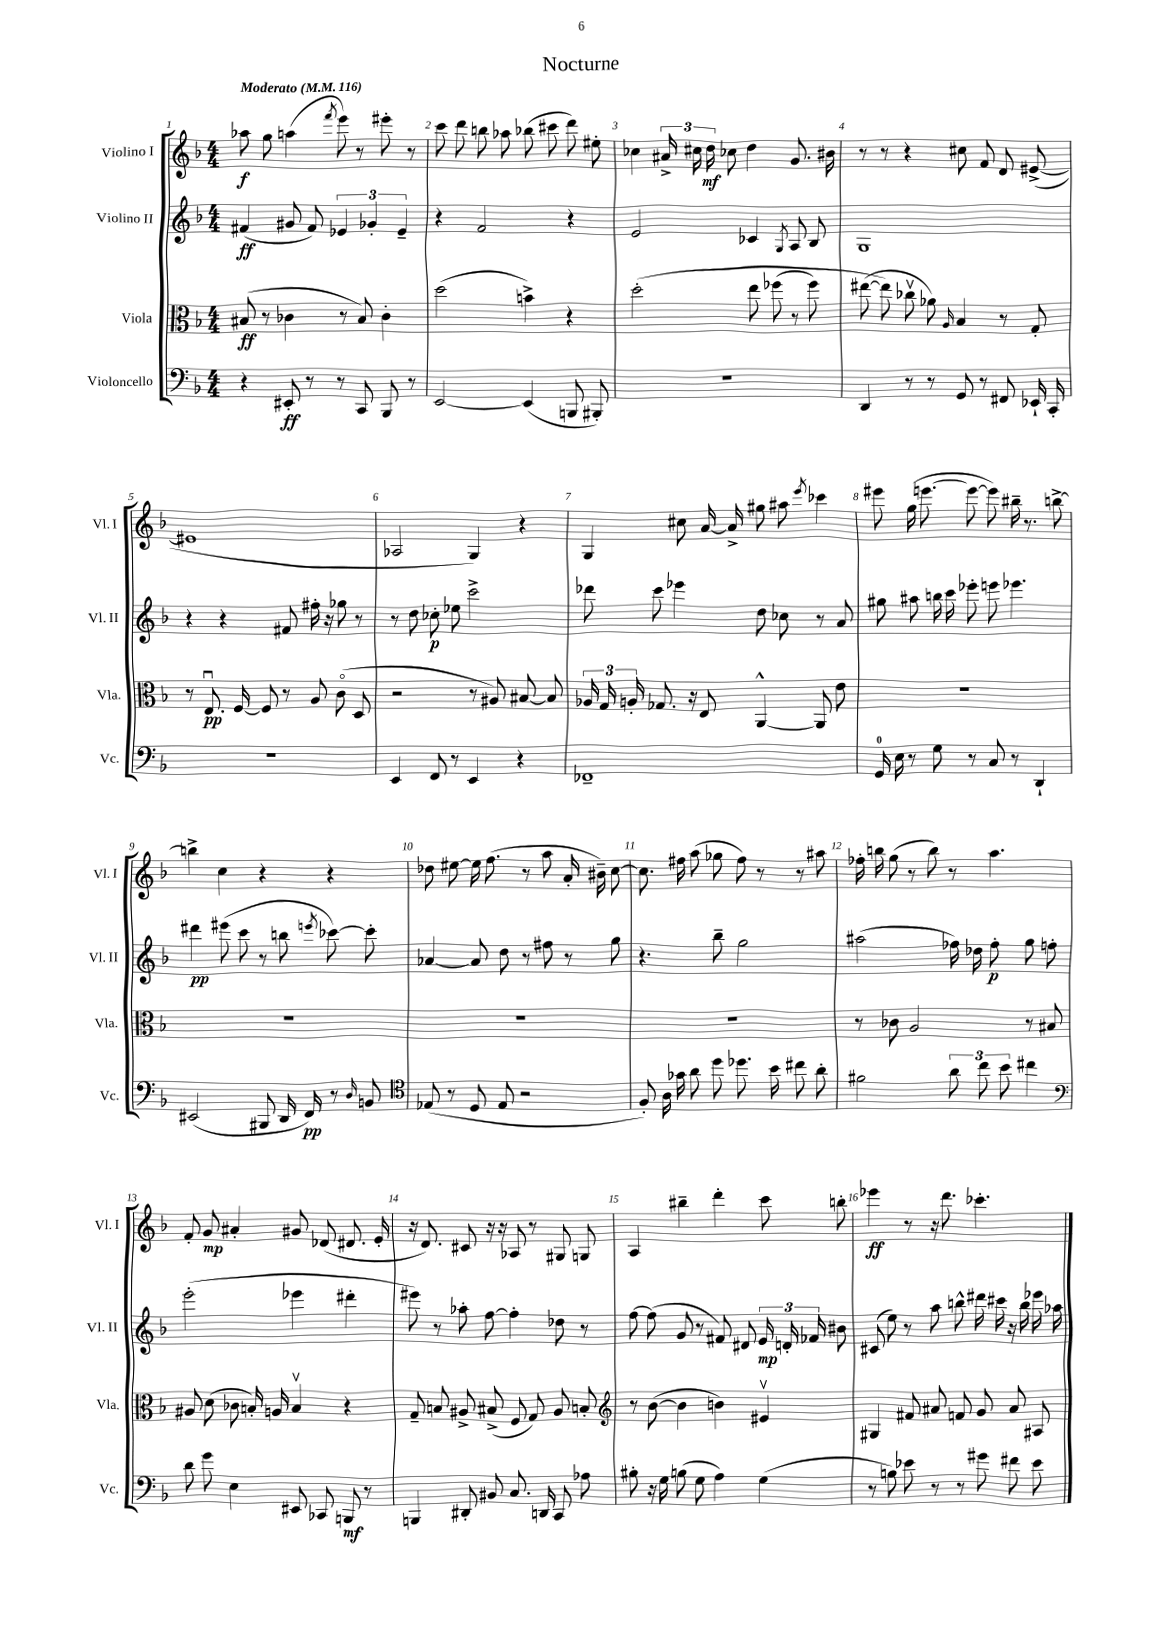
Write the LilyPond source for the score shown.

\header { title = "Nocturne" }
<<
\new StaffGroup <<
\new Staff = "s0" \with { instrumentName = "Violino I" shortInstrumentName = "Vl. I" } {
    \clef treble \key f \major \numericTimeSignature \time 4/4 \tempo "Moderato" 4 = 116
    \autoBeamOff aes''8\f g''8 a''4( \acciaccatura { f'''8 } e'''8) r8 eis'''8-. r8 |
    c'''8 d'''8 b''8 aes''8 bes''8( cis'''8 d'''8) eis''8-. |
    ces''4 \tuplet 3/2 { ais'16-> cis''16 d''16\mf } ces''8 d''4 g'8. bis'16 |
    r8 r8 r4 cis''8 f'8 d'8 eis'8~->( |
    eis'1 |
    aes2 g4) r4 |
    g4 cis''8 a'16~ a'16-> gis''8 ais''8 \acciaccatura { e'''8 } ces'''4 |
    eis'''8 g''16( e'''8.~ e'''8~ e'''8) bis''16-- r8. b''8~-> |
    b''4-> c''4 r4 r4 |
    des''8 eis''8~ eis''16 f''8.( r8 a''8 a'16-. bis'16--) c''8~ |
    c''8. fis''16 a''8( ges''8 fis''8) r8 r8 ais''8 |
    fes''16-. b''16 g''8( r8 b''8) r8 a''4. |
    f'8-. g'8\mp ais'4-. gis'8 des'8( dis'8. e'16-. |
    r16 d'8.) cis'8 r16 r16 aes8 r8 gis8 g8 |
    a4 bis''4-- d'''4-. c'''8 b''8-. |
    ees'''4\ff r8 r16 d'''8. ces'''4.-. \bar "|." |
}
\new Staff = "s1" \with { instrumentName = "Violino II" shortInstrumentName = "Vl. II" } {
    \clef treble \key f \major \numericTimeSignature \time 4/4
    \autoBeamOff fis'4\ff( gis'8 fis'8) \tuplet 3/2 { ees'4 ges'4-. ees'4-- } |
    r4 f'2 r4 |
    e'2 ces'4 \acciaccatura { g8 } a8 bes8 |
    g1 |
    r4 r4 fis'8 fis''16-. r16 ges''8 r8 |
    r8 d''8 ces''8-.\p ees''8 c'''2-> |
    des'''8 c'''8 ees'''4 d''8 ces''8 r8 a'8 |
    gis''8 ais''8 b''16 c'''16 ees'''8-. e'''8 ees'''4. |
    dis'''4\pp eis'''8( c'''8 r8 b''8 \acciaccatura { e'''8 } ces'''8~) ces'''8-. |
    aes'4~ aes'8 d''8 r8 fis''8 r8 g''8 |
    r4. bes''8-- g''2 |
    ais''2( fes''16) des''16 fes''8-.\p g''8 f''8-. |
    e'''2-.( ees'''4 dis'''4-. |
    eis'''8) r8 aes''8-. f''8~ f''4-. des''8 r8 |
    f''8~ f''8( g'8 r8 fis'8) dis'8 \tuplet 3/2 { e'16\mp d'16-. fes'16 } bis'8 |
    cis'8( e''8) r8 a''8 b''8-^ dis'''16 cis'''16 r16 b''16 ees'''16 aes''16 \bar "|." |
}
\new Staff = "s2" \with { instrumentName = "Viola" shortInstrumentName = "Vla." } {
    \clef alto \key f \major \numericTimeSignature \time 4/4
    \autoBeamOff bis8\ff( r8 ces'4 r8 bis8) ces'4-. |
    d''2( b'4->) r4 |
    d''2-.\( e''8 fes''8( r8 fes''8) |
    eis''8~( eis''8\) ces''8\upbow aes'8) \grace { a16 } bes4 r8 g8-. |
    r8 e8.\downbow\pp f16~ f8 r8 a8 c'8\flageolet( d8 |
    r2 r8 ais8) bis8~ bis8 |
    \tuplet 3/2 { aes16 g16 a16-. } ges8. r16 e8 a,4~-^ a,8 e'8 |
    R1 |
    R1 |
    R1 |
    R1 |
    r8 ces'8 a2 r8 bis8 |
    ais8 d'8( ces'8 b16-.) a16 b4\upbow r4 |
    g8-- b8 ais8-> bis8->( f8 g8) ais8 b8-. |
    \clef treble r8 bes'8~( bes'4 b'4) eis'4\upbow |
    gis4 fis'8 ais'8 f'8 g'8 ais'8 ais8 \bar "|." |
}
\new Staff = "s3" \with { instrumentName = "Violoncello" shortInstrumentName = "Vc." } {
    \clef bass \key f \major \numericTimeSignature \time 4/4
    \autoBeamOff r4 eis,8-.\ff r8 r8 c,8 bes,,8 r8 |
    e,2~ e,4( b,,8 bis,,8-.) |
    R1 |
    d,4 r8 r8 g,8 r8 fis,8 ees,16-! c,16-. |
    R1 |
    e,4 f,8 r8 e,4 r4 |
    fes,1-- |
    g,16-0 e16 r8 g8 r8 c8 r8 d,4-! |
    eis,2( bis,,8 d,16 f,16\pp) r8 \grace { d16 } b,8 |
    \clef tenor ees8( r8 d8 ees8 r2 |
    f8-.) a16 ges'16 a'8 d''8 des''8. bes'16 cis''8 a'8-. |
    fis'2 \tuplet 3/2 { a'8 c''8 bes'8 } cis''4 |
    \clef bass d'8 g'8 e4 eis,8 ces,8 b,,8\mf r8 |
    b,,4 dis,8-. bis,8 c8. d,16 c,8 aes8 |
    bis8-. r16 g16 b8( g8 a4) g4( |
    r8 b8) ees'8 r8 r8 gis'8 fis'8 ees'8 \bar "|." |
}
>>
>>
\layout { \context { \Score \override BarNumber.break-visibility = ##(#f #t #t) barNumberVisibility = #all-bar-numbers-visible } }
